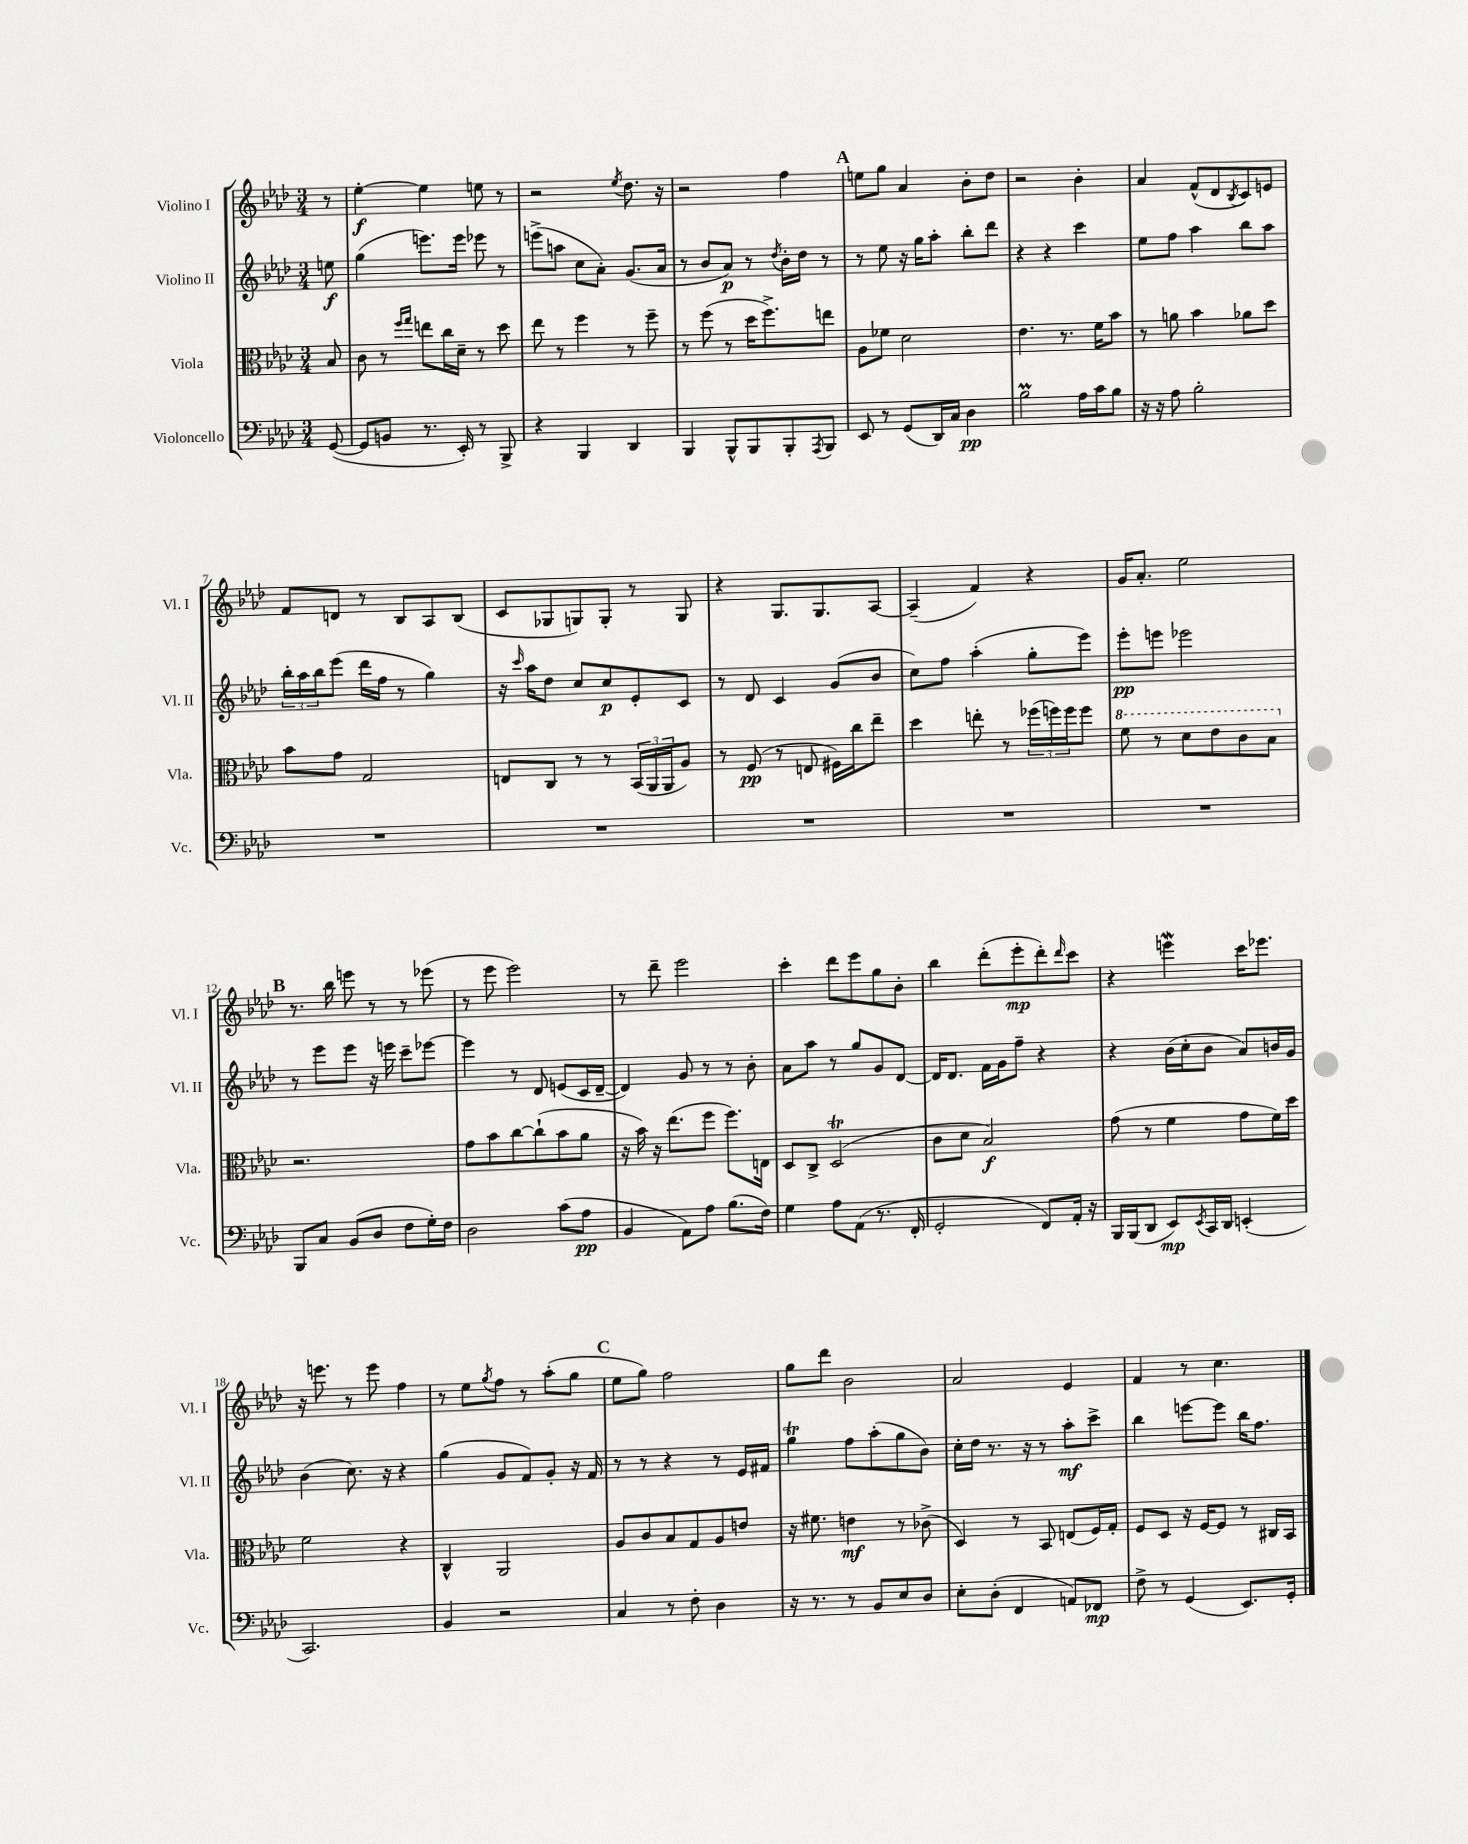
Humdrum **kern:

**kern	**dynam	**kern	**dynam	**kern	**dynam	**kern	**dynam
*part4	*part4	*part3	*part3	*part2	*part2	*part1	*part1
*staff4	*staff4	*staff3	*staff3	*staff2	*staff2	*staff1	*staff1
*I"Violoncello	*	*I"Viola	*	*I"Violino II	*	*I"Violino I	*
*I'Vc.	*	*I'Vla.	*	*I'Vl. II	*	*I'Vl. I	*
*clefF4	*	*clefC3	*	*clefG2	*	*clefG2	*
*k[b-e-a-d-]	*	*k[b-e-a-d-]	*	*k[b-e-a-d-]	*	*k[b-e-a-d-]	*
*M3/4	*	*M3/4	*	*M3/4	*	*M3/4	*
=	=	=	=	=	=	=	=
([8GG/	.	8B-/	.	8een\	f	8r	.
=1	=1	=1	=1	=1	=1	=1	=1
8GG/L]	.	8c\	.	(4gg\	.	[4ee-'\	f
8BBn/J	.	8r	.	.	.	.	.
.	.	16qqff/LL	.	.	.	.	.
.	.	16qqgg/JJ	.	.	.	.	.
8.r	.	8een\L	.	8.eeen\L)	.	4ee-\]	.
.	.	16cc\L	.	.	.	.	.
16EE-'/)	.	16d-~\JJ	.	16eee\Jk	.	.	.
8r	.	8r	.	8eee-X\	.	8een\	.
8BBB-^/	.	8dd-\	.	8r	.	8r	.
=2	=2	=2	=2	=2	=2	=2	=2
4r	.	8ee-\	.	(8eeen^\L	.	2r	.
.	.	8r	.	8aan\J	.	.	.
4BBB-/	.	4ff\	.	8cc\L	.	.	.
.	.	.	.	8a-'\J)	.	.	.
.	.	.	.	.	.	8qee-/	.
4DD-/	.	8r	.	(8.g/L	.	8.dd-\	.
.	.	8ff~\	.	.	.	.	.
.	.	.	.	16a-/Jk	.	16r	.
=3	=3	=3	=3	=3	=3	=3	=3
4BBB-/	.	8r	.	8r	.	2r	.
.	.	(8ff\	.	8b-/L	.	.	.
8BBB-^^/L	.	8r	.	8a-/J)	p	.	.
8BBB-/	.	16dd-\KL	.	8r	.	.	.
.	.	8.ff^\)	.	.	.	.	.
.	.	.	.	8qdd-/	.	.	.
8BBB-'/	.	.	.	16b-'\LL	.	4ff\	.
.	.	.	.	16dd-\JJ	.	.	.
8qAAA-/	.	.	.	.	.	.	.
8BBB-/J	.	8een\J	.	8r	.	.	.
!!LO:REH:place=s1:t=A
=4	=4	=4	=4	=4	=4	=4	=4
8EE-/	.	8A-\L	.	8r	.	8een\L	.
8r	.	8f-X\J	.	8ee-\	.	8gg\J	.
(8GG/L	.	2d-\	.	16r	.	4a-/	.
.	.	.	.	16gg\KL	.	.	.
16DD-/L)	.	.	.	8aa-'\J	.	.	.
16C/JJ	.	.	.	.	.	.	.
4D-\	pp	.	.	8bb-'\L	.	8b-'\L	.
.	.	.	.	8ddd-\J	.	8dd-\J	.
=5	=5	=5	=5	=5	=5	=5	=5
2B-M\	.	4.e-\	.	4r	.	2r	.
.	.	.	.	4r	.	.	.
.	.	8.r	.	.	.	.	.
16A-\LL	.	.	.	4ccc\	.	4b-'\	.
16c\J	.	16f\KL	.	.	.	.	.
8B-\J	.	8b-\J	.	.	.	.	.
=6	=6	=6	=6	=6	=6	=6	=6
16r	.	8r	.	8ee-\L	.	4a-/	.
16r	.	.	.	.	.	.	.
8A-\	.	8an\	.	8ff\J	.	.	.
2B-'\	.	4b-\	.	4aa-\	.	(8f^^/L	.
.	.	.	.	.	.	8d-/	.
.	.	.	.	.	.	8qB-/	.
.	.	8a-X\L	.	8bb-\L	.	8c/)	.
.	.	8dd-\J	.	8aa-\J	.	8en/J	.
!!LO:LB:g=z
=7	=7	=7	=7	=7	=7	=7	=7
2.r	.	8b-\L	.	24bb-'\LL	.	8f/L	.
.	.	.	.	24aa-\	.	.	.
.	.	.	.	24bb-\J	.	.	.
.	.	8g\J	.	(8eee-\J	.	8dn/J	.
.	.	2G/	.	16ddd-\LL	.	8r	.
.	.	.	.	16ff\JJ	.	.	.
.	.	.	.	8r	.	8B-/L	.
.	.	.	.	4gg\)	.	8A-/	.
.	.	.	.	.	.	(8B-/J	.
=8	=8	=8	=8	=8	=8	=8	=8
2.r	.	8En/L	.	16r	.	8c/L	.
.	.	.	.	16qqccc/	.	.	.
.	.	.	.	16aa-\KL	.	.	.
.	.	8C/J	.	8dd-\J	.	8G-X/	.
.	.	8r	.	8cc/L	.	8Gn/)	.
.	.	8r	.	8cc/	p	8G'/J	.
.	.	(24BB-/LL	.	8e-'/	.	8r	.
.	.	24AA-/	.	.	.	.	.
.	.	24AA-/J	.	.	.	.	.
.	.	8A-/J)	.	8c/J	.	8G/	.
=9	=9	=9	=9	=9	=9	=9	=9
2.r	.	8r	.	8r	.	4r	.
.	.	(8F/	pp	8d-/	.	.	.
.	.	8r	.	4c/	.	8.G/L	.
.	.	8En/	.	.	.	.	.
.	.	.	.	.	.	8.G/	.
.	.	16F#X\LL)	.	(8g/L	.	.	.
.	.	16cc\J	.	.	.	.	.
.	.	8ee-~\J	.	8b-/J	.	[8A-/J	.
=10	=10	=10	=10	=10	=10	=10	=10
2.r	.	4dd-\	.	8cc\L)	.	(4A-~/]	.
.	.	.	.	8ff\J	.	.	.
.	.	8een'\	.	(4aa-'\	.	4f/)	.
.	.	8r	.	.	.	.	.
.	.	(24ff-X\LL	.	8gg'\L	.	4r	.
.	.	24ffn\)	.	.	.	.	.
.	.	24ff\J	.	.	.	.	.
.	.	8ff\J	.	8eee-\J)	.	.	.
=11	=11	=11	=11	=11	=11	=11	=11
*	*	*8va	*	*	*	*	*
2.r	.	8ff\	.	8eee-'\L	pp	16g/KL	.
.	.	.	.	.	.	8.a-'/J	.
.	.	8r	.	8eeen\J	.	.	.
.	.	8dd-\L	.	2eee-X\	.	2ee-\	.
.	.	8ee-\	.	.	.	.	.
.	.	8cc\	.	.	.	.	.
.	.	8b-\J	.	.	.	.	.
!!LO:LB:g=z
!!LO:REH:place=s1:t=B
=12	=12	=12	=12	=12	=12	=12	=12
*	*	*X8va	*	*	*	*	*
8BBB-/L	.	2.r	.	8r	.	8.r	.
8C/J	.	.	.	8eee-\L	.	.	.
.	.	.	.	.	.	16bb-\	.
(8BB-/L	.	.	.	8eee-\J	.	8eeen\	.
8D-/J	.	.	.	16r	.	8r	.
.	.	.	.	16eeen\	.	.	.
8F\L	.	.	.	8ccc~\L	.	8r	.
16G'\L)	.	.	.	[8eee-X\J	.	(8eee-X\	.
16F\JJ	.	.	.	.	.	.	.
=13	=13	=13	=13	=13	=13	=13	=13
2D-\	.	8g\L	.	4eee-\]	.	8r	.
.	.	8b-\	.	.	.	8eee-\	.
.	.	[8cc\	.	8r	.	2eee-\)	.
.	.	(8cc`\]	.	8d-/	.	.	.
(8c\L	.	8b-\	.	(8en/L	.	.	.
8A-\J	pp	8a-\J	.	16c/L	.	.	.
.	.	.	.	[16d-~/JJ	.	.	.
=14	=14	=14	=14	=14	=14	=14	=14
4BB-/	.	16r	.	4d-/])	.	8r	.
.	.	16b-\)	.	.	.	.	.
.	.	16r	.	.	.	8ddd-~\	.
.	.	(8.ee-\L	.	.	.	.	.
8AA-\L)	.	.	.	8g/	.	2eee-\	.
8A-\J	.	8ff\J	.	8r	.	.	.
(8.B-\L	.	8.ff\L)	.	8r	.	.	.
.	.	.	.	8b-'\	.	.	.
16F\Jk)	.	16En\Jk	.	.	.	.	.
=15	=15	=15	=15	=15	=15	=15	=15
4G\	.	8D-/L	.	8a-\L	.	4ccc'\	.
.	.	8C^/J	.	8aa-\J	.	.	.
8A-\L	.	(2D-T/	.	8r	.	8ddd-\L	.
(8AA-\J	.	.	.	8gg/L	.	8eee-\	.
8.r	.	.	.	8g/	.	8gg\	.
.	.	.	.	[8d-/J	.	8b-'\J	.
16FF'/	.	.	.	.	.	.	.
=16	=16	=16	=16	=16	=16	=16	=16
2GG'/	.	8c\L	.	16d-/KL]	.	4bb-\	.
.	.	.	.	8.d-/J	.	.	.
.	.	8d-\J	.	.	.	.	.
.	.	2B-/)	f	16f\LL	.	(8ddd-'\L	.
.	.	.	.	16g\J	.	.	.
.	.	.	.	8ff~\J	.	8eee-'\	mp
8FF/L)	.	.	.	4r	.	8ddd-'\)	.
.	.	.	.	.	.	16qqddd-/	.
16AA-'/Jk	.	.	.	.	.	8ccc\J	.
16r	.	.	.	.	.	.	.
=17	=17	=17	=17	=17	=17	=17	=17
16BBB-/LL	.	(8g\	.	4r	.	4r	.
(16BBB-/J	.	.	.	.	.	.	.
8DD-/J	.	8r	.	.	.	.	.
8EE-/L)	mp	4f\	.	(16b-\LL	.	4eeenW\	.
.	.	.	.	16cc'\J	.	.	.
8qEE-/	.	.	.	.	.	.	.
16CC/L	.	.	.	8b-\J	.	.	.
16DD-/JJ	.	.	.	.	.	.	.
(4EEn'/	.	8g\L	.	8a-/L)	.	16ccc\KL	.
.	.	.	.	.	.	8.eee-X\J	.
.	.	16f\L)	.	16bn/L	.	.	.
.	.	16dd-\JJ	.	16g/JJ	.	.	.
!!LO:LB:g=z
=18	=18	=18	=18	=18	=18	=18	=18
2.CC/)	.	2f\	.	(4b-\	.	16r	.
.	.	.	.	.	.	8.eeen\	.
.	.	.	.	8.cc\)	.	8r	.
.	.	.	.	.	.	8eee\	.
.	.	.	.	16r	.	.	.
.	.	4r	.	4r	.	4ff\	.
=19	=19	=19	=19	=19	=19	=19	=19
4BB-/	.	4C^^/	.	(4gg\	.	8r	.
.	.	.	.	.	.	8ee-\L	.
.	.	.	.	.	.	8qgg/	.
2r	.	2AA-/	.	8g/L	.	8ff\J	.
.	.	.	.	8f/)	.	8r	.
.	.	.	.	8g'/J	.	(8aa-'\L	.
.	.	.	.	16r	.	8gg\J	.
.	.	.	.	16f/	.	.	.
!!LO:REH:place=s1:t=C
=20	=20	=20	=20	=20	=20	=20	=20
4C/	.	8A-/L	.	8r	.	8ee-\L	.
.	.	8c/	.	8r	.	8gg\J)	.
8r	.	8B-/	.	4r	.	2ff\	.
8F'\	.	8G/	.	.	.	.	.
4D-\	.	8A-/	.	8r	.	.	.
.	.	8en/J	.	16e-/LL	.	.	.
.	.	.	.	16f#X/JJ	.	.	.
=21	=21	=21	=21	=21	=21	=21	=21
16r	.	16r	.	4ggt\	.	8gg\L	.
8.r	.	8.f#X\	.	.	.	.	.
.	.	.	.	.	.	8ddd-\J	.
8r	.	4en\	mf	8ff\L	.	2b-\	.
8BB-/L	.	.	.	(8aa-'\	.	.	.
8E-/	.	8r	.	8gg\	.	.	.
8D-/J	.	(8c-X^\	.	8b-\J)	.	.	.
=22	=22	=22	=22	=22	=22	=22	=22
8E-'\L	.	4D-/)	.	16cc'\LL	.	2a-/	.
.	.	.	.	16dd-\JJ	.	.	.
(8D-'\J	.	.	.	8.r	.	.	.
4FF/	.	8r	.	.	.	.	.
.	.	.	.	16r	.	.	.
.	.	8BB-/	.	8r	.	.	.
8AAn/L)	.	(8En/L	.	8aa-'\L	mf	4e-/	.
8FF-X/J	mp	16F/L)	.	8ccc^\J	.	.	.
.	.	16G'/JJ	.	.	.	.	.
=23	=23	=23	=23	=23	=23	=23	=23
8F^\	.	8F/L	.	4bb-\	.	4f/	.
8r	.	8D-/J	.	.	.	.	.
(4GG/	.	16r	.	[8eeen\L	.	8r	.
.	.	[16F/KL	.	.	.	.	.
.	.	8F/J]	.	8eee\J]	.	4.cc\	.
8.EE-/L)	.	8r	.	16bb-\KL	.	.	.
.	.	.	.	8.ff\J	.	.	.
.	.	16C#X/LL	.	.	.	.	.
16GG'/Jk	.	16BB-/JJ	.	.	.	.	.
==	==	==	==	==	==	==	==
*-	*-	*-	*-	*-	*-	*-	*-
